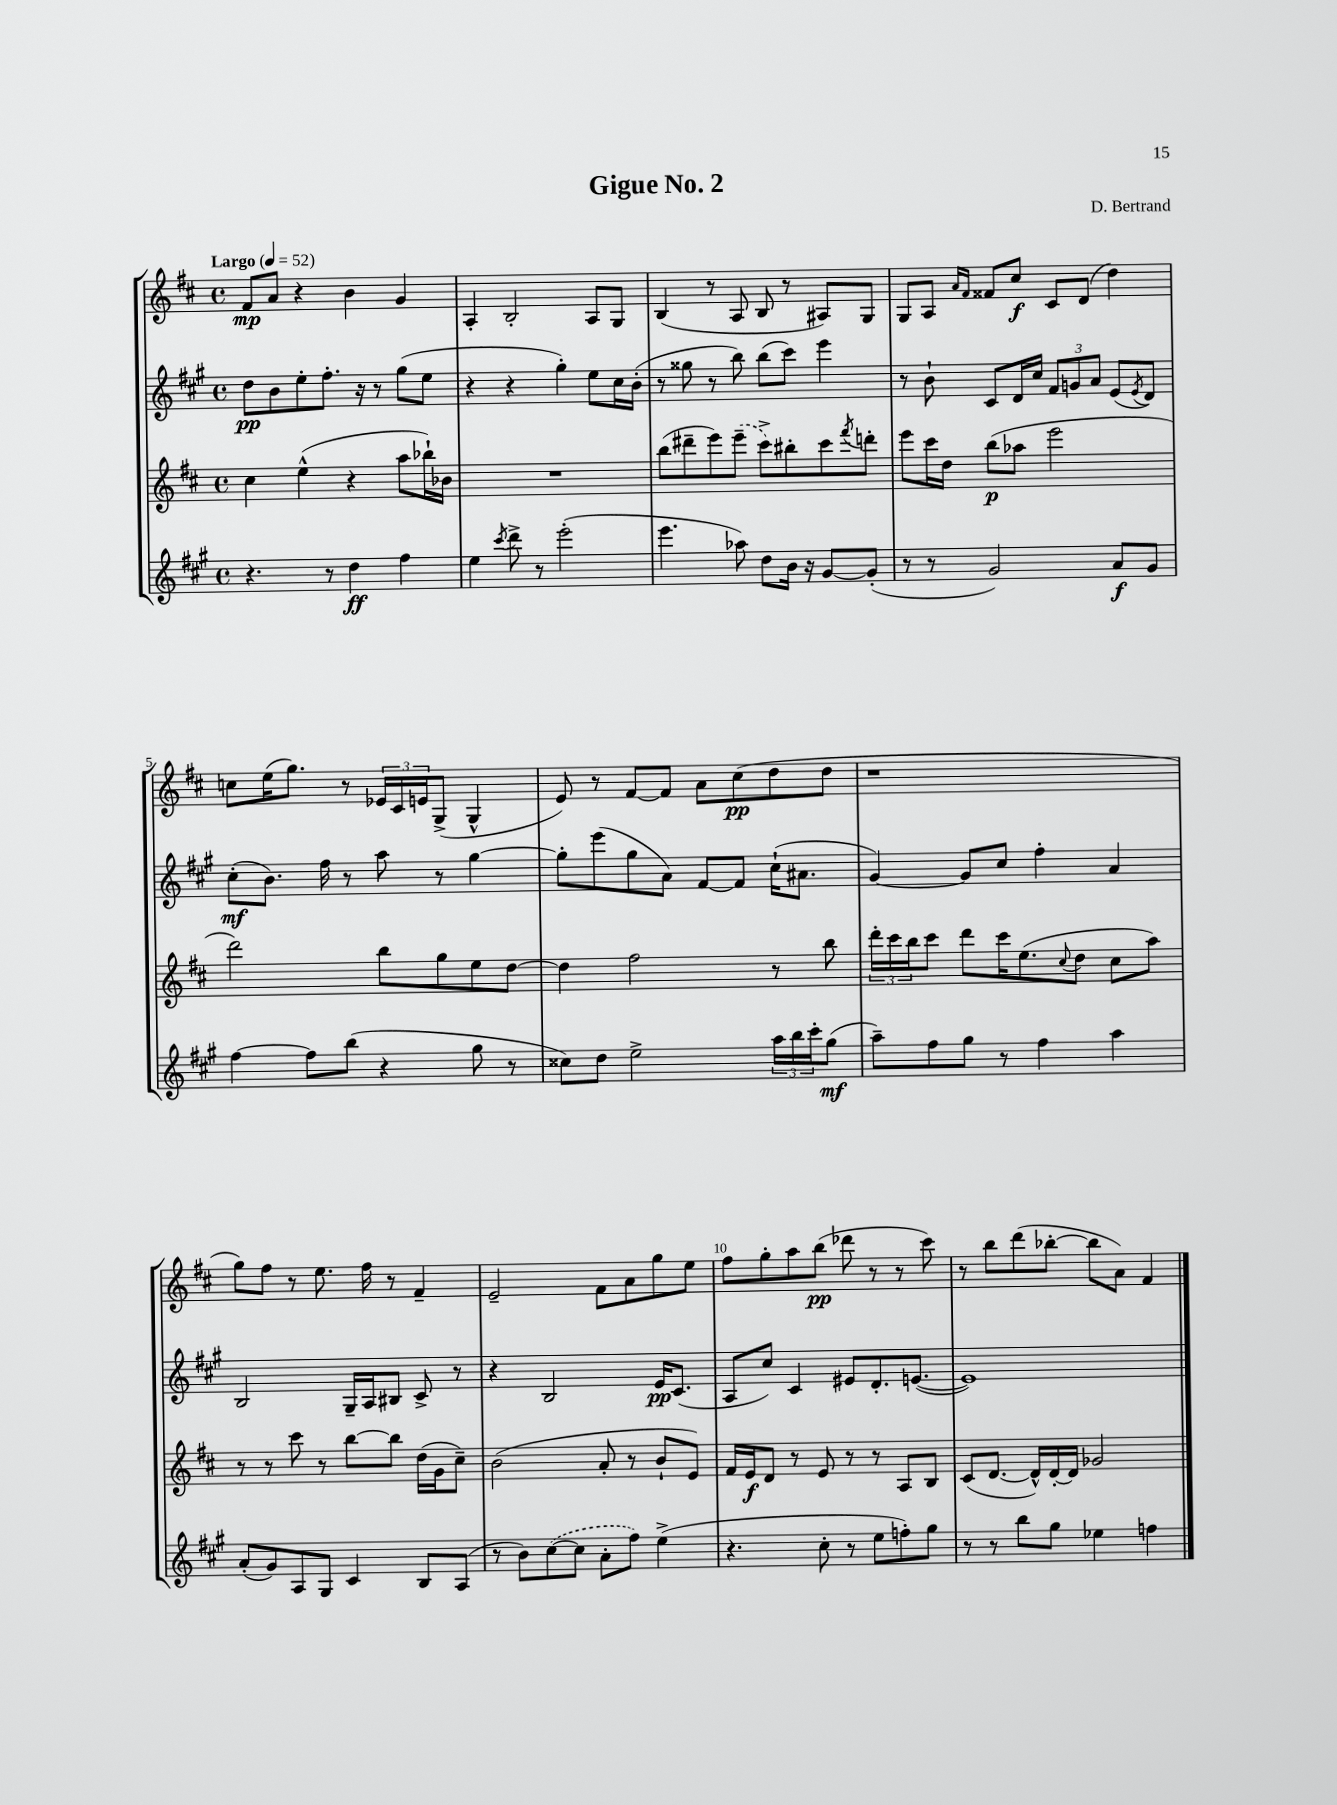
\header { title = "Gigue No. 2" composer = "D. Bertrand" }
<<
\new StaffGroup <<
\new Staff = "s0" {
    \clef treble \key d \major \defaultTimeSignature \time 4/4 \tempo "Largo" 4 = 52
    fis'8\mp a'8 r4 b'4 g'4 |
    a4-. b2-. a8 g8 |
    b4( r8 a8 b8 r8 ais8) g8 |
    g8 a8 \grace { a'16 fis'16 } fisis'8 cis''8\f cis'8 d'8( d''4) |
    c''8 e''16( g''8.) r8 \tuplet 3/2 { ees'16 cis'16 e'16 } g8->( g4-^ |
    e'8) r8 fis'8~ fis'8 a'8 cis''8\pp( d''8 d''8 |
    r1 |
    g''8) fis''8 r8 e''8. fis''16 r8 fis'4-- |
    e'2-- fis'8 a'8 g''8 e''8 |
    fis''8 g''8-. a''8 b''8\pp( des'''8 r8 r8 cis'''8) |
    r8 b''8 d'''8( bes''8~-. bes''8 a'8) fis'4 \bar "|." |
}
\new Staff = "s1" {
    \clef treble \key a \major \defaultTimeSignature \time 4/4
    d''8\pp b'8 e''8-. fis''8.-. r16 r8 gis''8( e''8 |
    r4 r4 gis''4-.) e''8 cis''16 b'16-.( |
    r8 gisis''8 r8 b''8) b''8( cis'''8) e'''4 |
    r8 b'8-! cis'8 d'16 cis''16 \tuplet 3/2 { fis'8 g'8 a'8 } e'8( \acciaccatura { e'8 } d'8) |
    cis''8-.\mf( b'8.) fis''16 r8 a''8 r8 gis''4~ |
    gis''8-. e'''8( gis''8 a'8) fis'8~ fis'8 cis''16-!( ais'8. |
    gis'4~) gis'8 cis''8 fis''4-. a'4 |
    b2 gis16-- a16 bis8 cis'8-> r8 |
    r4 b2 e'16\pp cis'8.( |
    a8 cis''8) cis'4 eis'8 d'8.-. e'8.~( |
    e'1) \bar "|." |
}
\new Staff = "s2" {
    \clef treble \key d \major \defaultTimeSignature \time 4/4
    cis''4 e''4-^( r4 a''8 bes''16-!) bes'16 |
    R1 |
    b''8( dis'''8-- e'''8) \once \slurDashed e'''8--( cis'''8->) bis''8-. cis'''8 \acciaccatura { fis'''8 } d'''8-. |
    e'''8 cis'''16 d''16 b''8\p( aes''8 e'''2 |
    d'''2) b''8 g''8 e''8 d''8~ |
    d''4 fis''2 r8 b''8 |
    \tuplet 3/2 { d'''16-. cis'''16 b''16 } cis'''8 d'''8 cis'''16 e''8.( \appoggiatura { cis''8 } d''8 cis''8 a''8) |
    r8 r8 cis'''8 r8 b''8~ b''8 d''16( g'16 cis''8--) |
    b'2( a'8-. r8 b'8-! e'8) |
    fis'16 e'16\f d'8 r8 e'8 r8 r8 a8 b8 |
    cis'8( d'8.~ d'16-^) d'16~-. d'16 ges'2 \bar "|." |
}
\new Staff = "s3" {
    \clef treble \key a \major \defaultTimeSignature \time 4/4
    r4. r8 d''4\ff fis''4 |
    e''4 \acciaccatura { cis'''8 } d'''8-> r8 e'''2-.( |
    e'''4. aes''8) d''8 b'16 r16 gis'8~ gis'8-.( |
    r8 r8 gis'2) a'8\f gis'8 |
    fis''4~ fis''8 b''8( r4 gis''8 r8 |
    cisis''8) d''8 e''2-> \tuplet 3/2 { a''16 b''16 cis'''16-. } gis''8\mf( |
    a''8--) fis''8 gis''8 r8 fis''4 a''4 |
    a'8-.( gis'8) a8 gis8 cis'4 b8 a8( |
    r8 b'8) \once \slurDashed cis''8~( cis''8 a'8-. fis''8) e''4->( |
    r4. cis''8-. r8 e''8 f''8-.) gis''8 |
    r8 r8 b''8 gis''8 ees''4 f''4 \bar "|." |
}
>>
>>
\layout { \context { \Score \override BarNumber.break-visibility = ##(#f #t #t) barNumberVisibility = #(every-nth-bar-number-visible 5) } }
